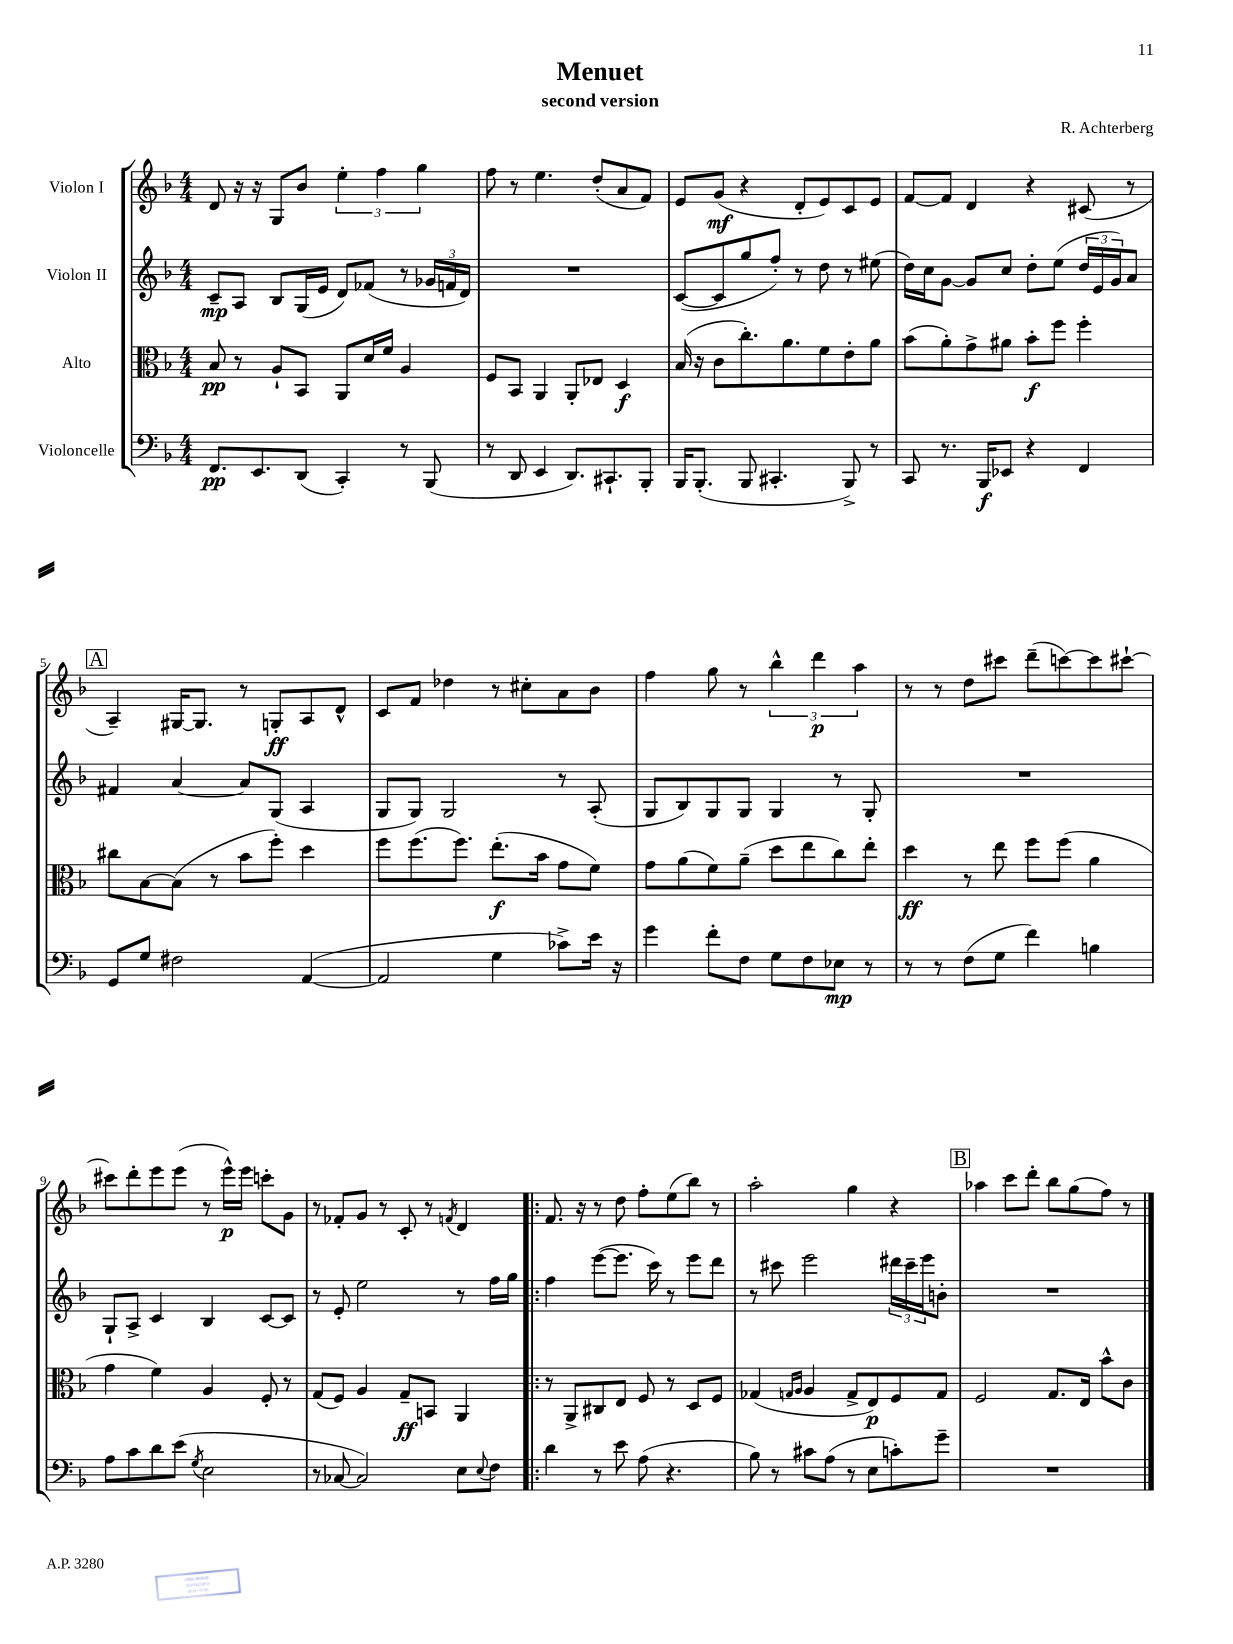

**kern	**dynam	**kern	**dynam	**kern	**dynam	**kern	**dynam
*part4	*part4	*part3	*part3	*part2	*part2	*part1	*part1
*staff4	*staff4	*staff3	*staff3	*staff2	*staff2	*staff1	*staff1
*I"Violoncelle	*	*I"Alto	*	*I"Violon II	*	*I"Violon I	*
*clefF4	*	*clefC3	*	*clefG2	*	*clefG2	*
*k[b-]	*	*k[b-]	*	*k[b-]	*	*k[b-]	*
*M4/4	*	*M4/4	*	*M4/4	*	*M4/4	*
=1	=1	=1	=1	=1	=1	=1	=1
8.FF/L	pp	8B-/	pp	8c~/L	mp	8d/	.
.	.	8r	.	8A/J	.	16r	.
8.EE/	.	.	.	.	.	16r	.
.	.	8A`/L	.	8B-/L	.	8G/L	.
(8DD/J	.	8BB-/J	.	(16G/L	.	8b-/J	.
.	.	.	.	16e/JJ	.	.	.
4CC'/)	.	8AA/L	.	8d/L)	.	6ee'\	.
.	.	16d/L	.	(8f-X/J	.	.	.
.	.	.	.	.	.	6ff\	.
.	.	16f/JJ	.	.	.	.	.
8r	.	4A/	.	8r	.	.	.
.	.	.	.	.	.	6gg\	.
(8BBB-/	.	.	.	24g-X/LL	.	.	.
.	.	.	.	24fn/	.	.	.
.	.	.	.	24d/JJ)	.	.	.
=2	=2	=2	=2	=2	=2	=2	=2
8r	.	8F/L	.	1r	.	8ff\	.
8DD/	.	8BB-/J	.	.	.	8r	.
4EE/	.	4AA/	.	.	.	4.ee\	.
8.DD/L)	.	8AA'/L	.	.	.	.	.
.	.	8E-X/J	.	.	.	(8dd'/L	.
8.CC#X`/	.	.	.	.	.	.	.
.	.	4D/	f	.	.	8a/	.
8BBB-'/J	.	.	.	.	.	8f/J)	.
=3	=3	=3	=3	=3	=3	=3	=3
16BBB-/KL	.	(16B-/	.	([8c/L	.	8e/L	.
(8.BBB-'/J	.	16r	.	.	.	.	.
.	.	8c\L	.	8c/]	.	(8g/J	mf
8BBB-/	.	8.cc'\)	.	8gg/	.	4r	.
4.CC#X'/	.	.	.	8ff'/J)	.	.	.
.	.	8.a\	.	.	.	.	.
.	.	.	.	8r	.	8d'/L	.
.	.	8f\	.	8dd\	.	8e/)	.
8BBB-^/)	.	8e'\	.	8r	.	8c/	.
8r	.	8a\J	.	(8ee#X\	.	8e/J	.
=4	=4	=4	=4	=4	=4	=4	=4
8CC/	.	(8b-\L	.	16dd\LL)	.	[8f/L	.
.	.	.	.	16cc\J	.	.	.
8.r	.	8a'\)	.	[8g\J	.	8f/J]	.
.	.	8g^\	.	8g/L]	.	4d/	.
16BBB-/KL	f	.	.	.	.	.	.
8EE-X/J	.	8a#X\J	.	8cc/J	.	.	.
4r	.	8b-'\L	f	8dd'\L	.	4r	.
.	.	8ff\J	.	(8ee\J	.	.	.
4FF/	.	4ff'\	.	24dd/LL	.	(8c#X/	.
.	.	.	.	24e/	.	.	.
.	.	.	.	24g/J)	.	.	.
.	.	.	.	8a/J	.	8r	.
!!LO:LB:g=z
!!LO:REH:place=s1:t=A
=5	=5	=5	=5	=5	=5	=5	=5
8GG/L	.	8cc#X\L	.	4f#X/	.	4A~/)	.
8G/J	.	[8B-\	.	.	.	.	.
2F#X\	.	(8B-\J]	.	[4a/	.	[16G#X/KL	.
.	.	.	.	.	.	8.G#/J]	.
.	.	8r	.	.	.	.	.
.	.	8b-\L	.	8a/L]	.	8r	.
.	.	8ff'\J)	.	(8G/J	.	8Gn'/L	ff
([4AA/	.	4dd\	.	4A/	.	8A/	.
.	.	.	.	.	.	8d^^/J	.
=6	=6	=6	=6	=6	=6	=6	=6
2AA/]	.	8ff\L	.	8G/L	.	8c/L	.
.	.	(8.ff\	.	8G/J)	.	8f/J	.
.	.	.	.	2G/	.	4dd-X\	.
.	.	8.ff\J)	.	.	.	.	.
4G\	.	(8.ee'\L	f	.	.	8r	.
.	.	.	.	.	.	8cc#X'\L	.
.	.	16b-\Jk	.	.	.	.	.
8c-X^\L)	.	8g\L	.	8r	.	8a\	.
16e\Jk	.	8f\J)	.	(8A'/	.	8b-\J	.
16r	.	.	.	.	.	.	.
=7	=7	=7	=7	=7	=7	=7	=7
4g\	.	8g\L	.	8G/L	.	4ff\	.
.	.	(8a\	.	8B-/)	.	.	.
8f'\L	.	8f\)	.	8G/	.	8gg\	.
8F\J	.	(8a~\J	.	8G/J	.	8r	.
8G\L	.	8dd\L	.	4G/	.	6bb-^^\	.
8F\	.	8ee\	.	.	.	.	.
.	.	.	.	.	.	6ddd\	p
8E-X\J	mp	8cc\)	.	8r	.	.	.
.	.	.	.	.	.	6aa\	.
8r	.	8ee'\J	.	8G'/	.	.	.
=8	=8	=8	=8	=8	=8	=8	=8
8r	.	4dd\	ff	1r	.	8r	.
8r	.	.	.	.	.	8r	.
(8F\L	.	8r	.	.	.	8dd\L	.
8G\J	.	8ee\	.	.	.	8ccc#X\J	.
4f\)	.	8ff\L	.	.	.	(8ddd~\L	.
.	.	(8ff\J	.	.	.	[8cccn\)	.
4Bn\	.	4a\	.	.	.	8ccc\]	.
.	.	.	.	.	.	[8ccc#X`\J	.
!!LO:LB:g=z
=9	=9	=9	=9	=9	=9	=9	=9
8A\L	.	4g\	.	8G`/L	.	8ccc#X\L]	.
8c\	.	.	.	8A^/J	.	8ddd'\	.
8d\	.	4f\)	.	4c/	.	8eee\	.
(8e\J	.	.	.	.	.	(8eee\J	.
8qG/	.	.	.	.	.	.	.
2E\	.	4A/	.	4B-/	.	8r	.
.	.	.	.	.	.	16eee^^\LL)	p
.	.	.	.	.	.	16eee\JJ	.
.	.	8F'/	.	[8c/L	.	8cccn'\L	.
.	.	8r	.	8c/J]	.	8g\J	.
=10	=10	=10	=10	=10	=10	=10	=10
8r	.	(8G/L	.	8r	.	8r	.
[8C-X/	.	8F/J)	.	8e'/	.	8f-X'/L	.
2C-/])	.	4A/	.	2ee\	.	8g/J	.
.	.	.	.	.	.	8r	.
.	.	8G~/L	ff	.	.	8c'/	.
.	.	8BBn/J	.	.	.	8r	.
.	.	.	.	.	.	8qfn/	.
8E\L	.	4AA/	.	8r	.	4d/	.
8qqE/	.	.	.	.	.	.	.
8F\J	.	.	.	16ff\LL	.	.	.
.	.	.	.	16gg\JJ	.	.	.
=11!|:	=11!|:	=11!|:	=11!|:	=11!|:	=11!|:	=11!|:	=11!|:
4d\	.	8r	.	4ff\	.	8.f/	.
.	.	8AA^/L	.	.	.	.	.
.	.	.	.	.	.	16r	.
8r	.	8C#X/	.	([8eee\L	.	8r	.
8e\	.	8E/J	.	8.eee\J]	.	8dd\	.
(8A\	.	8F/	.	.	.	8ff'\L	.
.	.	.	.	16ccc\)	.	.	.
4.r	.	8r	.	8r	.	(8ee\	.
.	.	8D/L	.	8eee\L	.	8bb-\J)	.
.	.	8F/J	.	8ddd\J	.	8r	.
=12	=12	=12	=12	=12	=12	=12	=12
8B-\)	.	(4G-X/	.	8r	.	2aa'\	.
8r	.	.	.	8ccc#X\	.	.	.
.	.	16qqGn/LL	.	.	.	.	.
.	.	16qqA/JJ	.	.	.	.	.
8c#X\L	.	4A/	.	2eee\	.	.	.
(8A\J	.	.	.	.	.	.	.
8r	.	8G^/L	.	.	.	4gg\	.
8E\L	.	8E/)	p	.	.	.	.
8cn'\)	.	8F/	.	24ddd#X\LL	.	4r	.
.	.	.	.	24ccc#~\	.	.	.
.	.	.	.	24eee\J	.	.	.
8g~\J	.	8G/J	.	8bn'\J	.	.	.
!!LO:REH:place=s1:t=B
=13	=13	=13	=13	=13	=13	=13	=13
1r	.	2F/	.	1r	.	4aa-X\	.
.	.	.	.	.	.	8ccc\L	.
.	.	.	.	.	.	8ddd'\J	.
.	.	8.G/L	.	.	.	8bb-\L	.
.	.	.	.	.	.	(8gg\	.
.	.	16E/Jk	.	.	.	.	.
.	.	8b-^^\L	.	.	.	8ff\J)	.
.	.	8c\J	.	.	.	8r	.
==	==	==	==	==	==	==	==
*-	*-	*-	*-	*-	*-	*-	*-
